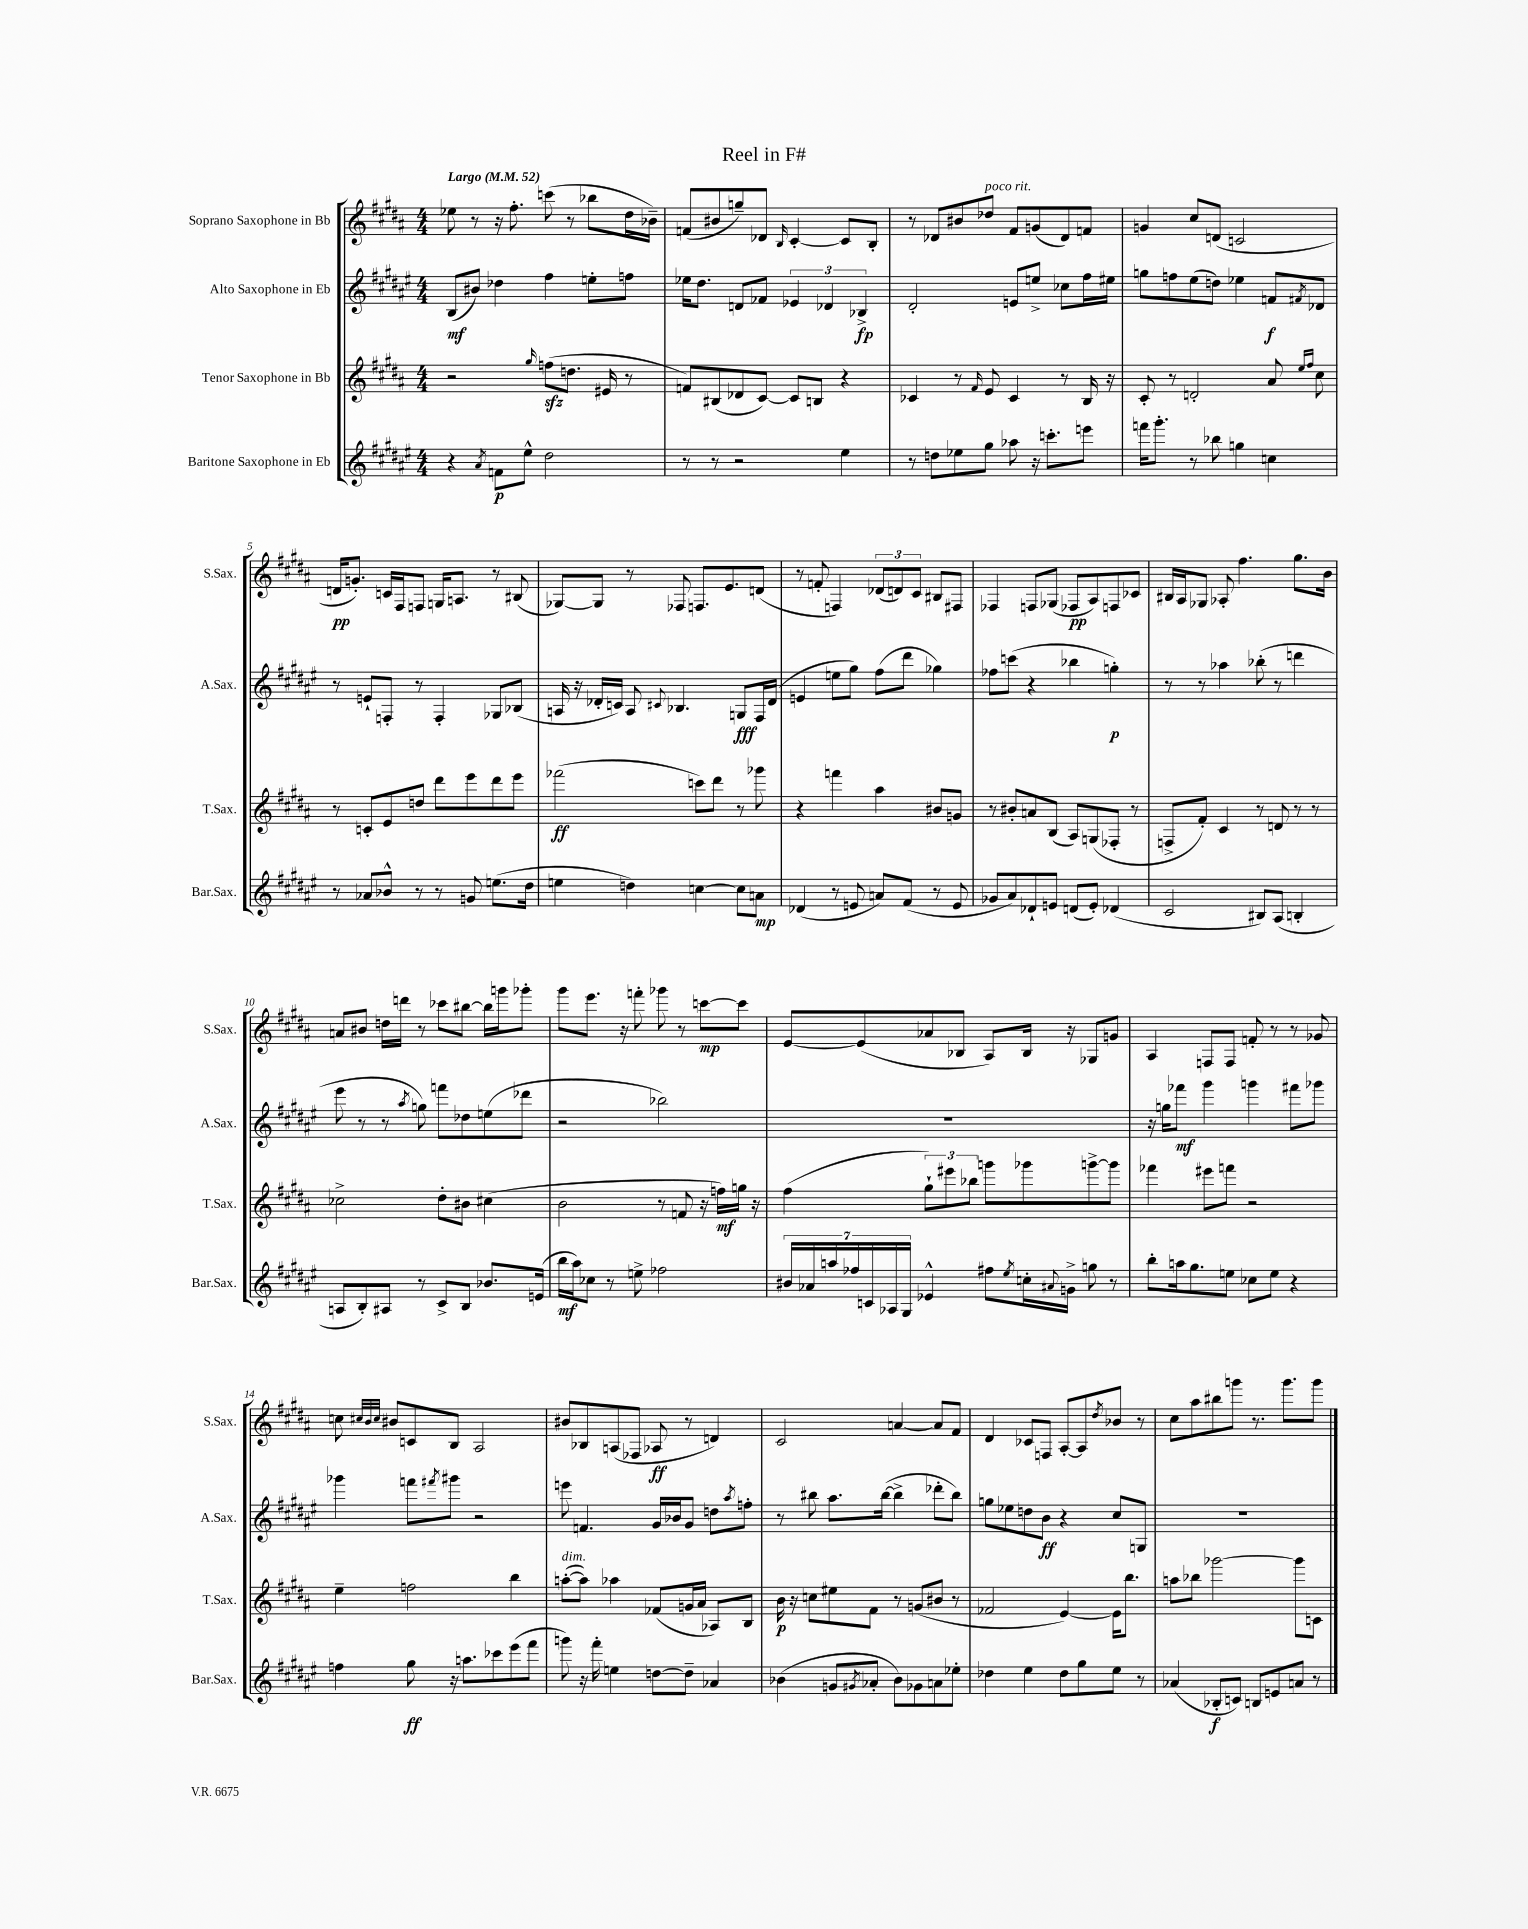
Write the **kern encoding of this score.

**kern	**kern	**kern	**kern
*staff4	*staff3	*staff2	*staff1
*clefG2	*clefG2	*clefG2	*clefG2
*k[f#c#g#d#a#e#]	*k[f#c#g#d#a#]	*k[f#c#g#d#a#e#]	*k[f#c#g#d#a#]
*M4/4	*M4/4	*M4/4	*M4/4
*MM52	*MM52	*MM52	*MM52
4r	2r	(8B/L	8ee-\
.	.	8b#/J)	8r
8qa#/	.	.	.
8f\L	.	4dd-\	16r
.	.	.	8.ff#'\
8ee#^^\J	.	.	.
.	16qqgg#/	.	.
2dd#\	(8ff\L	4ff#\	(8ccc\
.	8.dd\J	.	8r
.	.	8ee'\L	8bb-\L
.	16e#/	.	.
.	8r	8ff\J	16dd#\L
.	.	.	16b-~\JJ)
=	=	=	=
8r	8f/L)	16ee-\LK	(8f/L
.	.	8.dd#\J	.
8r	(8B#/	.	8b#/
2r	8d-/	8d/L	8gg~/)
.	[8c#/J)	8f-/J	8d-/J
.	.	.	16qqB/
.	8c#/]L	6e-/	[4c#'/
.	8B/J	.	.
.	.	6d-/	.
4ee#\	4r	.	8c#/]L
.	.	6B-^/	.
.	.	.	8B'/J
=	=	=	=
8r	4c-/	2d#'/	8r
8dd\L	.	.	8d-/L
8ee-\	8r	.	8b#/
.	16qqf#/	.	.
8gg#\J	8e/	.	8dd-/J
8aa-\	4c-/	8e/L	8f#/L
16r	.	8ee^/J	(8g/
8.ccc'\L	.	.	.
.	8r	8cc-\L	8d-/)
8eee\J	16B/	16ff#\L	8f/J
.	16r	16ee#\JJ	.
=	=	=	=
16fff\LK	8c#'/	8gg\L	4g/
8.ggg#'\J	.	.	.
.	8r	8ff\	.
8r	2d'/	(8ee#\	8cc#/L
8bb-\	.	8dd\J)	(8d/J
4gg\	.	4ee-\	2c/
4cc\	8a#/	8f/L	.
.	16qqee/LL	.	.
.	16qqff#/JJ	8qf#/	.
.	8cc#\	8d-/J	.
=	=	=	=
8r	8r	8r	16d/LK
.	.	.	8.g'/J)
8a-/L	8c'/L	8e`/L	.
8b-^^/J	8e/	8F'/J	16c/LL
.	.	.	16F#/J
8r	8dd/J	8r	8F/J
8r	8ddd#\L	4F'/	16G/LK
.	.	.	8.A/J
8g/	8eee\	.	.
(8.ee\L	8ddd#\	8G-/L	8r
.	8eee\J	(8B-/J	(8B#/
16dd#\Jk	.	.	.
=	=	=	=
4ee\	(2fff-\	16A/	[8G-/L)
.	.	16r	.
.	.	16d-'/LL	8G-/]J
.	.	16c/JJ)	.
4dd\)	.	8A/	8r
.	.	8qqc#/	.
.	.	4.B-/	8F-/
[4cc\	8ccc\L)	.	8.F/L
.	8ddd#\J	.	.
.	.	.	8.e/
8cc\]L	8r	8G/L	.
8a\J	8ggg-\	16F#/L	(8d/J
.	.	(16d-/JJ	.
=	=	=	=
(4d-/	4r	4e/	8r
.	.	.	8f'/
8r	4fff\	8ee\L	4F/)
8e/	.	8gg#\J)	.
8a/L)	4aa#\	(8ff#\L	(12d-/L
.	.	.	12d/)
(8f#/J	.	8ddd#\J	.
.	.	.	12c#/J
8r	8b#/L	4gg-\)	8B#/L
8e/	8g/J	.	8F#/J
=	=	=	=
8g-/L	8r	8ff-\L	4F-/
8a#/)	8b#'/L	(8ccc\J	.
8d-`/	8a/	4r	8F/L
8e/J	(8B/J	.	(8G-/J
(8d/L	8A#/L)	4bb-\	8F-/L
8e'/J)	(8G/	.	8A#/)
(4d-/	8F-'/J	4gg'\)	8F/
.	8r	.	8c-/J
=	=	=	=
2c#/	8F^/L	8r	16B#/LL
.	.	.	16A#/J
.	8f#'/J)	8r	8G-/J
.	4c#/	4aa-\	8A-'/
.	.	.	4.ff#\
8B#/L)	8r	(8bb-'\	.
(8A#/J	8d/	8r	.
4B'/	8r	4ddd\	8.gg#\L
.	8r	.	.
.	.	.	16b\Jk
=	=	=	=
8A/L	2cc-^\	8eee#\	8a/L
8B'/)	.	8r	8b#/J
8A#/J	.	8r	16dd\LL
.	.	.	16ddd\JJ
.	.	8qaa#/	.
8r	.	8gg\)	8r
8c#^/L	8dd#'\L	8fff\L	8ccc-\L
8B/J	8b#\J	8dd-\	[8bb#\J
8.b-/L	(4cc#\	(8ee\	16bb#\]LL
.	.	.	16ggg\J
.	.	8ddd-\J	8ggg-'\J
(16e/Jk	.	.	.
=	=	=	=
16bb\LL	2b\	2r	8ggg#\L
16aa#\J)	.	.	.
8cc-\J	.	.	8.eee\J
8r	.	.	.
.	.	.	16r
8ee^\	.	.	8fff'\
2ff-\	8r	2bb-\)	8ggg-\
.	8f/	.	8r
.	16r	.	[8ccc\L
.	16ff\LL)	.	.
.	16gg\JJ	.	8ccc\]J
.	16r	.	.
=	=	=	=
28b#/LL	(4ff#\	1r	[8e/L
28a-/	.	.	.
28aa/	.	.	.
28ff-/	.	.	.
.	.	.	(8e/]
28c/	.	.	.
28A-/	.	.	.
28G#/JJ	.	.	.
4e-^^/	12gg#`\L)	.	8a-/
.	12eee#\	.	.
.	.	.	8B-/J
.	12bb-\J	.	.
8ff#\L	8ggg\L	.	8A#/L)
8qee#/	.	.	.
16cc'\L	8ggg-\	.	16B-/Jk
8qqa#/	.	.	.
16g^\JJ	.	.	16r
8gg\	[8ggg^\	.	8G-/L
8r	8ggg\]J	.	8g/J
=	=	=	=
8bb'\L	4fff-\	16r	4A#/
.	.	16gg\LK	.
16aa\k	.	8fff-\J	.
8.gg#\	.	.	.
.	8eee#\L	4ggg#\	8F/L
8ee\J	8fff\J	.	8F/J
8cc-\L	2r	4ggg\	8f'/
8ee\J	.	.	8r
4r	.	8fff#\L	8r
.	.	8ggg-\J	8g-/
=	=	=	=
4ff\	4ee~\	4ggg-\	8cc\
.	.	.	32qqcc#/LLL
.	.	.	32qqb/
.	.	.	32qqcc#/JJJ
.	.	.	8b#/L
8gg#\	2ff\	8fff\L	8c/
.	.	8qfff#/	.
16r	.	8ggg#\J	8B/J
8.aa\L	.	.	.
.	.	2r	2A#/
8ccc-\	.	.	.
(8eee#\	4bb\	.	.
8fff#\J	.	.	.
=	=	=	=
8ggg\)	([8aa'\L	8eee\	8b#/L
16r	8aa\]J)	4.f/	8B-/
16fff#'\	.	.	.
4ee\	4aa-\	.	(8A/
.	.	.	8F-/J
[8dd\L	(8f-/L	16g#/LL	8A-/
.	.	16b-/J	.
8dd~\]J	16g/L	8g#/J	8r
.	16a#/JJ	.	.
4a-/	8A-/L)	8dd\L	4d/)
.	.	8qaa#/	.
.	8B/J	8ff'\J	.
=	=	=	=
(4b-\	16b\	8r	2c#/
.	16r	.	.
.	8cc\L	8bb#\	.
8g/L	8ee#\	8.aa#\L	.
8qg#/	.	.	.
8a-'/J	8f#\J	.	.
.	.	([16bb#\Jk	.
8b-\L)	8r	4bb#^\]	[4a/
8g-\	(8g/L	.	.
8a\	8b#/J	8ddd-'\L	8a/]L
8ee-'\J	8r	8bb#\J)	8f#/J
=	=	=	=
4dd-\	2f-/	8gg\L	4d#/
.	.	8ee-\	.
4ee#\	.	8dd\	8c-/L
.	.	8b\J	8F/J
8dd-\L	[4e/)	4r	[8A#'/L
8gg#\	.	.	8A#/]
.	.	.	8qdd#/
8ee#\J	16e\]LK	8cc#/L	8b-/J
.	8.bb\J	.	.
8r	.	8G/J	8r
=	=	=	=
(4a-/	8aa\L	1r	8cc#\L
.	8bb-\J	.	8aa#\
8B-'/L	[2ggg-\	.	8bb#\
8c/J)	.	.	8ggg\J
8B/L	.	.	8.r
8e/	.	.	.
.	.	.	8.ggg\L
8a/J	8ggg-\]L	.	.
8r	8c\J	.	8ggg\J
==	==	==	==
*-	*-	*-	*-
